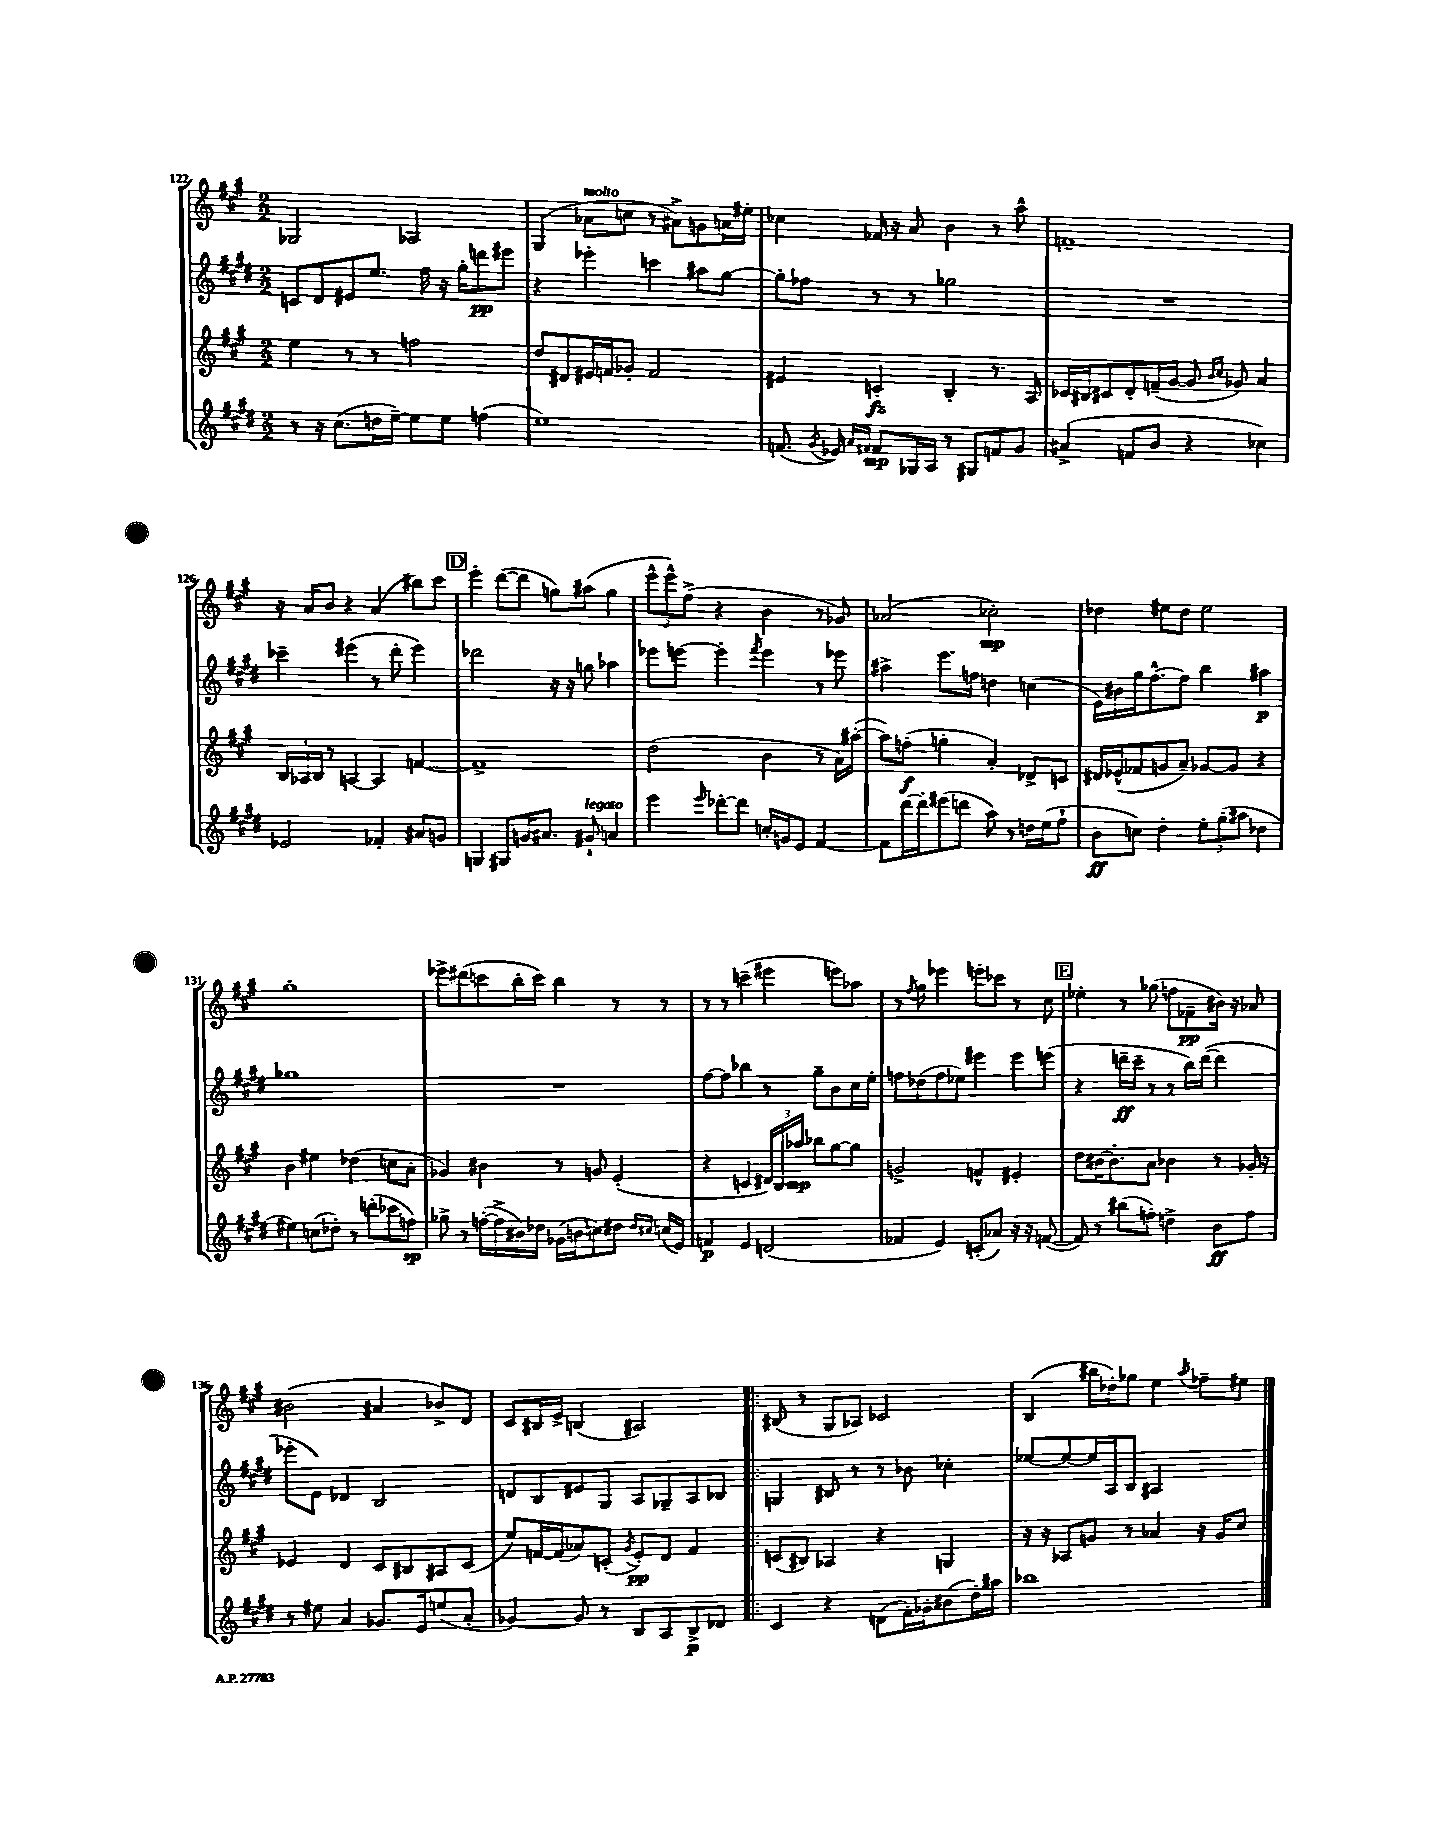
<<
\new StaffGroup <<
\new Staff = "s0" {
    \clef treble \key a \major \numericTimeSignature \time 2/2
    \autoBeamOff ges2 aes2 |
    gis4( aes'8[^\markup { \italic "molto" } c''8] r8 ais'8[->) g'8 a'16 eis''16]-. |
    ces''4 fes'16 r16 a'8 b'4 r8 a''8-^ |
    f'1-- |
    r16 a'16[ b'8] r4 a'4( bis''8[) cis'''8] |
    \mark \markup { \box "D" } e'''4-. d'''8[~( d'''8] g''8[) ais''8]( g''4 |
    \tuplet 3/2 { e'''8[-^ e'''8-^) fis''8]->( } r4 b'4 r8 ges'8) |
    aes'2( ces''2-.\mp) |
    des''4 eis''8[ des''8] eis''2 |
    gis''1-. |
    ees'''8[-> dis'''8( c'''8 b''16-. c'''16]) b''4 r8 r8 |
    r8 r8 c'''4--( eis'''4 e'''8[) aes''8] |
    r8 \acciaccatura { fis''8 } gis''8 ees'''4 e'''8[-. ces'''8] r8 cis''8 |
    \mark \markup { \box "E" } ees''4-. r8 ges''8( f''8[ fes'8--\pp bis'16]) r16 aes'8 |
    bis'2( ais'4 bes'8[->) d'8] |
    cis'8[ bis16 e'16]-> b4( ais2) |
    \bar ".|:" bis8( r8 gis8[ aes8]) ces'2 |
    b4( bis''16[ des''16-.) ges''8] e''4 \acciaccatura { a''8 } fes''8[-- eis''8] \bar "|." |
}
\new Staff = "s1" {
    \clef treble \key e \major \numericTimeSignature \time 2/2
    \autoBeamOff c'8[ dis'8 eis'8 e''8.] fis''16 r16 gis''16[-. d'''8\pp eis'''8] |
    r4 ees'''4-. c'''4 ais''8[ gis''8]~ |
    gis''8[-. fes''8] r8 r8 ges''2 |
    R1 |
    ces'''4-- eis'''4( r8 dis'''8-. eis'''4) |
    \mark \markup { \box "D" } des'''2 r16 r16 g''8 aes''4 |
    ees'''8[ e'''8]~ e'''4-. \acciaccatura { fis'''8 } e'''4 r8 ees'''8 |
    ais''4-> e'''8.[ f''16] d''4 c''4( |
    e'16[) bis'16 gis''16 fis''8.~-^ fis''8] b''4 ais''4\p |
    ges''1 |
    R1 |
    fis''8[~ fis''8] bes''4 r8 gis''8[-- b'8 cis''16 e''16]-. |
    f''8[ des''8( f''8 ees''8]) eis'''4 eis'''8[ e'''8]( |
    \mark \markup { \box "E" } r4 d'''16[--\ff cis'''16]-- r8 r8 b''16[) d'''16]~( d'''4 |
    ees'''8[-. e'8]) des'4 b2 |
    d'8[ b8 eis'8 gis8] a8[ ges8-- a8 bes8] |
    \bar ".|:" g4 bis8 r8 r8 bes'8 ces''4-. |
    ees''8[~ ees''8~ ees''16 a16 b8] ais2 \bar "|." |
}
\new Staff = "s2" {
    \clef treble \key a \major \numericTimeSignature \time 2/2
    \autoBeamOff e''4 r8 r8 f''2 |
    d''8[ dis'8 eis'16 f'16 ges'8]-. f'2 |
    eis'4 c'4-.\fz b4-. r8. a16 |
    ces'16[ bis16 cis'8 d'8-. f'16--( gis'16]~ gis'8 \grace { b'16[ cis''16] } ges'8) a'4 |
    \tuplet 3/2 { b16[ aes16 b16] } r8 a4~ a4 f'4~ |
    \mark \markup { \box "D" } f'1-> |
    d''2( b'4 r8 a'16[) ais''16]~-.( |
    ais''8[) f''8]-.\f( g''4-. a'4-.) des'8[-> c'8] |
    dis'16[ ees'16-^( fes'8 g'8 a'8]--) ges'8[~ ges'8] r4 |
    b'4 eis''4 des''4( c''8[ a'8]-. |
    ges'4) bis'4 r8 g'8 e'4-.( |
    r4 c'4 \tuplet 3/2 { dis'16[) b16 aes''16]\mp } bes''8[ gis''8~ gis''8] |
    g'2-> f'4-^ eis'4-. |
    \mark \markup { \box "E" } d''8[ bis'16~ bis'8.-. a'8] bes'4 r8 ges'16-. r16 |
    ees'4 d'4 cis'8[ bis8 ais8 cis'8]( |
    e''8[) f'16~ f'16( aes'8) c'8]-.( \acciaccatura { gis'8 } e'8[-.\pp) d'8] f'4 |
    \bar ".|:" c'8[( bis8]) aes4 r4 g4 |
    r16 r16 aes8[ g'8] r8 aes'4 r16 g'16[ cis''8] \bar "|." |
}
\new Staff = "s3" {
    \clef treble \key e \major \numericTimeSignature \time 2/2
    \autoBeamOff r8 r16 cis''8.[( d''16 e''16]~--) e''8[ e''8] f''4( |
    e''1) |
    f'8.( \acciaccatura { gis'8 } ees'16) \grace { a'16[ fis'16] } fis'8[\mp ges16 a16] r8 gis8[ f'8 gis'8] |
    ais'4->( f'8[ b'8] r4 ces''4) |
    ees'2 fes'4-. ais'8[ g'8] |
    \mark \markup { \box "D" } g4 gis8[ g'16 ais'8.] gis'8-!^\markup { \italic "legato" } a'4 |
    e'''4 \grace { e'''16 } des'''8[~-. des'''8] c''16[-. g'16 e'8] fis'4~ |
    fis'8[ dis'''16~ dis'''16-. eis'''8( d'''8] a''8) r8 d''16[ e''16( fis''8]-! |
    b'8[\ff c''8]) dis''4-. \tuplet 3/2 { e''8[-. gis''8-.( ais''8] } des''4 |
    eis''4) c''8[( des''8]-.) r8 d'''8[-.( ces'''8 f''8]\sp) |
    ges''8-> r8 f''16[~-.( f''16-> bis'16) des''16] ges'16[( b'16 c''8) dis''8] \grace { dis''16[ cis''16] } c''16[( e'16]) |
    f'4\p e'4 d'2( |
    fes'4 e'4) c'8[-.( aes'8]) r16 r16 f'8~( |
    \mark \markup { \box "E" } f'8) r8 bis''8[( f''8]-.) d''4-> b'8[\ff f''8] |
    r8 eis''8 a'4 ges'8.[ e'16 e''8( a'8]-. |
    ges'4~) ges'8 r8 b8[ a8 b8->\p des'8] |
    \bar ".|:" cis'4 r4 d'8[( fis'16-.) ges'16-. bis'8( dis''16-.) ais''16] |
    bes''1 \bar "|." |
}
>>
>>
\layout { \context { \Score currentBarNumber = #122 } }
